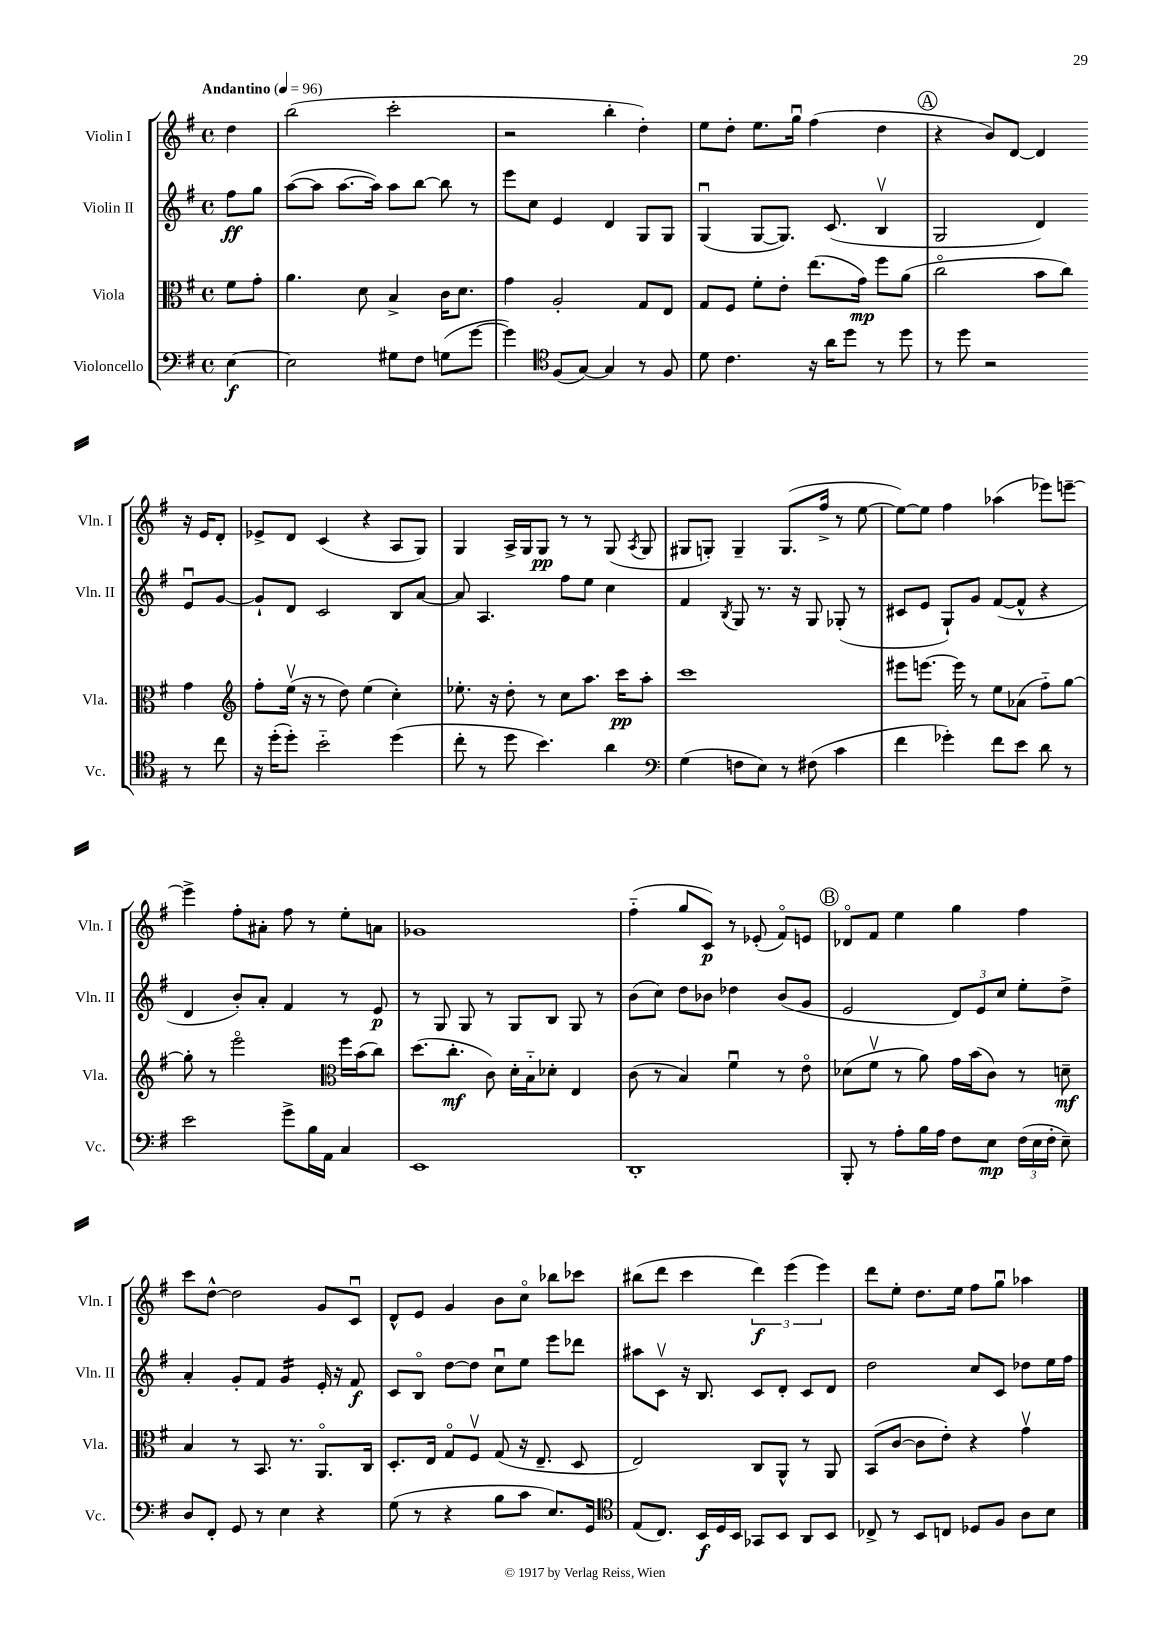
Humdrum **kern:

**kern	**kern	**kern	**kern
*staff4	*staff3	*staff2	*staff1
*clefF4	*clefC3	*clefG2	*clefG2
*k[f#]	*k[f#]	*k[f#]	*k[f#]
*M4/4	*M4/4	*M4/4	*M4/4
*met(c)	*met(c)	*met(c)	*met(c)
*MM96	*MM96	*MM96	*MM96
[4E	8f#	8ff#	4dd
.	8g'	8gg	.
=	=	=	=
2E]	4.a	([8aa	(2bb
.	.	8aa]	.
.	.	[8.aa	.
.	8d	.	.
.	.	16aa])	.
8G#	4B^	8aa	2ccc'
8F#	.	[8bb	.
(8G	16c	8bb]	.
.	8.d	.	.
[8g	.	8r	.
=	=	=	=
4g])	4g	8eee	2r
.	.	8cc	.
*clefC4	*	*	*
(8F#	2A'	4e	.
[8G)	.	.	.
4G]	.	4d	4bb'
8r	8G	8G	4dd')
8F#	8E	8G	.
=	=	=	=
8d	8G	(4Gu	8ee
4.c	8F#	.	8dd'
.	8f#'	[8G	8.ee
.	8e'	8.G])	.
.	.	.	16ggu
16r	(8.ee	.	(4ff#
16a	.	(8.c	.
8dd	.	.	.
.	16g)	.	.
8r	8ff#	4Bv	4dd
8dd	(8a	.	.
=	=	=	=
8r	2cco	2G	4r
8dd	.	.	.
2r	.	.	8b)
.	.	.	[8d
.	8b	4d)	4d]
.	8cc)	.	.
8r	4g	8eu	16r
.	.	.	16e
8cc	.	[8g	8d'
=	=	=	=
*	*clefG2	*	*
16r	8ff#'	8g`]	8e-^
(16dd'	.	.	.
8dd')	(16eev	8d	8d
.	16r	.	.
2b'~	8r	2c	(4c
.	8dd)	.	.
.	(4ee	.	4r
(4dd	4cc')	8B	8A
.	.	[8a	8G)
=	=	=	=
8cc'	8.ee-'	8a]	4G
8r	.	4.A	.
.	16r	.	.
8dd	8dd'	.	16A^
.	.	.	16G
4.b)	8r	.	8G
.	8cc	8ff#	8r
.	8.aa	8ee	8r
4a	.	4cc	(8G
.	16ccc	.	.
.	.	.	8qA
.	8aa'	.	8G
=	=	=	=
*clefF4	*	*	*
(4G	1ccc	4f#	8G#
.	.	.	8G')
.	.	8qB	.
8F	.	8G	4G~
8E)	.	8.r	.
8r	.	.	(8.G
.	.	16r	.
(8F#	.	8G	.
.	.	.	16ff#^
4c	.	(8G-'	8r
.	.	8r	[8ee
=	=	=	=
4f#	8eee#	8c#	8ee_)
.	[8.eee	8e	8ee]
4g-')	.	8G`)	4ff#
.	16eee]	.	.
.	8r	8g	.
8f#	8ee	([8f#	(4aa-
8e	(8a-	8f#^^]	.
8d	8ff#'~)	4r	8eee-)
8r	[8gg	.	[8eee~
=	=	=	=
2e	8gg']	4d	4eee^]
.	8r	.	.
.	2eeeo	8b')	8ff#'
.	.	8a'	8a#'
8g^	.	4f#	8ff#
16B	.	.	8r
16AA	.	.	.
*	*clefC3	*	*
4C	16ff#	8r	8ee'
.	(16b	.	.
.	8cc)	8e	8a
=	=	=	=
1EE	(8.dd	8r	1g-
.	.	8G	.
.	8.cc'	.	.
.	.	8G	.
.	8c)	8r	.
.	16d'	8G	.
.	16B'~	.	.
.	8d-'	8B	.
.	4E	8G	.
.	.	8r	.
=	=	=	=
1DD'	(8c	(8b	(4ff#'~
.	8r	8cc)	.
.	4B)	8dd	8gg
.	.	8b-	8c)
.	4f#u	4dd-	8r
.	.	.	(8e-'
.	8r	(8b-	8f#o)
.	8eo	8g	8e
=	=	=	=
8BBB'	(8d-	2e	8d-o
8r	8f#v	.	8f#
8A'	8r	.	4ee
16B	8a)	.	.
16A	.	.	.
8F#	16g	12d)	4gg
.	(16b	.	.
.	.	12e	.
8E	8c)	.	.
.	.	12cc	.
(24F#	8r	8ee'	4ff#
24E	.	.	.
24F#'	.	.	.
8E~)	8d~	8dd^	.
=	=	=	=
8D	4B	4a'	8ccc
8FF#'	.	.	[8dd^^
8GG	8r	8g'	2dd]
8r	8.BB	8f#	.
4E	.	4g	.
.	8.r	.	.
4r	8.AAo	16e'	8g
.	.	16r	.
.	.	8f#	8cu
.	16C	.	.
=	=	=	=
(8G	8.D'	8c	8d^^
8r	.	8Bo	8e
.	16E	.	.
4r	8Go	[8dd	4g
.	8F#v	8dd]	.
8B	(8G	8ccu	8b
8c	16r	8ee	8cco
.	8.E~	.	.
8.E)	.	8eee	8bb-
.	8D	8ddd-	8ccc-
16GG	.	.	.
=	=	=	=
*clefC4	*	*	*
(8E	2E)	8aa#	(8bb#
8.C)	.	8cv	8ddd
.	.	16r	4ccc
16BB	.	8.B	.
16D	.	.	.
16BB	.	.	.
8GG-	8C	8c	6ddd)
8BB	8AA^^	8d'	.
.	.	.	(6eee
8AA	8r	8c	.
.	.	.	6eee)
8BB	8AA	8d	.
=	=	=	=
8C-^	(8BB	2dd	8ddd
8r	[8c	.	8ee'
8BB	8c]	.	8.dd
8C	8e')	.	.
.	.	.	16ee
8D-	4r	8cc	8ff#
8F#	.	8c	8ggu
8A	4gv	8dd-	4aa-
8B	.	16ee	.
.	.	16ff#	.
==	==	==	==
*-	*-	*-	*-
